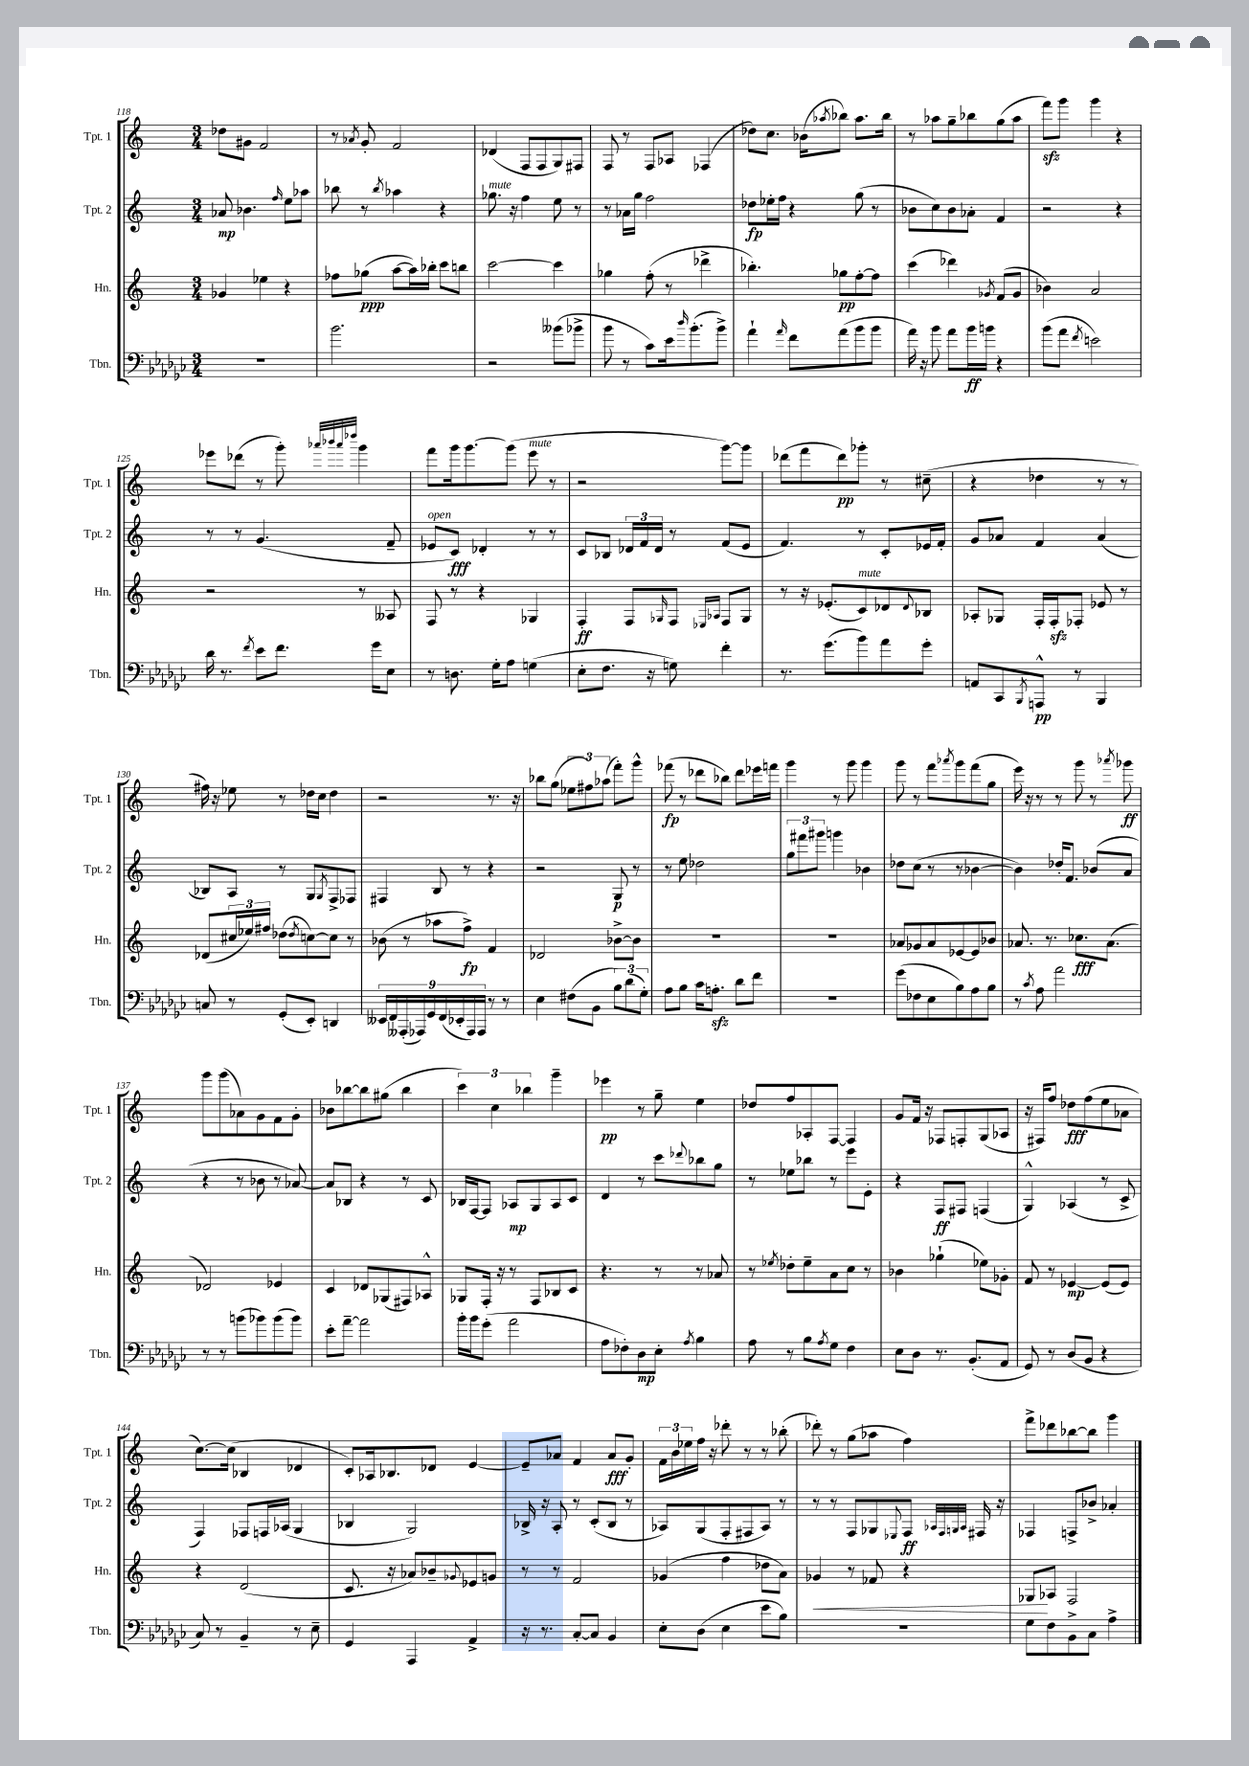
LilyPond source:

<<
\new StaffGroup <<
\new Staff = "s0" \with { instrumentName = "Tpt. 1" shortInstrumentName = "Tpt. 1" } {
    \clef treble \key c \major \numericTimeSignature \time 3/4
    des''8 gis'8 f'2 |
    r8 \acciaccatura { aes'8 } g'8-. f'2 |
    des'4( f8 f8 g8) fis8 |
    f8 r8 f8 aes8 fes4( |
    des''8) c''8. bes'16( \acciaccatura { aes''8 } bes''8) aes''8. bes''16 |
    r8 aes''8 g''8-- bes''8 g''8( aes''8 |
    f'''8\sfz) g'''8 g'''4 r4 |
    ees'''8 des'''8( r8 g'''8-.) \grace { aes'''32 bes'''32 aes'''32 des''''32 } g'''4 |
    f'''8 g'''16 g'''8.~ g'''8( e'''8^\markup { \italic "mute" } r8 |
    r2 g'''8~) g'''8 |
    des'''8( f'''8 des'''8\pp) ges'''8-. r8 cis''8--( |
    r4 des''4 r8 r8 |
    fis''16) r16 ees''8 r8 des''16 c''16 des''4 |
    r2 r8. r16 |
    bes''8 g''8( \tuplet 3/2 { ees''8 fis''8) aes''8( } f'''8-.) g'''8-^ |
    fes'''8\fp( r8 des'''8 bes''8) des'''8 ees'''16 f'''16 |
    g'''4 r8 g'''8 g'''4 |
    g'''8 r8 f'''8 \acciaccatura { aes'''8 } g'''8 f'''8( g''8 |
    e'''16) r16 r8 r8 g'''8 r8 \acciaccatura { aes'''8 } ges'''8\ff |
    g'''8 g'''8( aes'8) g'8 f'8 g'8-. |
    bes'8 bes''8~ bes''8 gis''8( bes''4 |
    \tuplet 3/2 { c'''4) c''4 bes''4 } g'''4-- |
    ees'''4\pp r8 g''8-- e''4 |
    des''8 f''8 aes8-. f8~ f4 |
    g'8 f'16 r16 fes8 f8-. g8( aes8 |
    r16 fis16) f''8 des''8\fff f''8( e''8 aes'8 |
    c''8.~) c''16( bes4 des'4 |
    c'8-.) aes16 bes8. des'8 e'4~ |
    e'8-- aes'8 f'4 aes'8\fff g'8-. |
    \tuplet 3/2 { f'16 b'16 ees''16 } f''16 r16 des'''8-. r8 r8 bes''8-.( |
    des'''8-.) r8 g''8( aes''8 f''4) |
    f'''8-> des'''8 bes''8~ bes''8 g'''4 \bar "|." |
}
\new Staff = "s1" \with { instrumentName = "Tpt. 2" shortInstrumentName = "Tpt. 2" } {
    \clef treble \key c \major \numericTimeSignature \time 3/4
    aes'8\mp bes'4. \grace { f''16 } e''8 aes''8 |
    bes''8 r8 \acciaccatura { bes''8 } aes''4 r4 |
    ges''8.^\markup { \italic "mute" } r16 f''4 e''8 r8 |
    r8 aes'16 g''16 f''2 |
    des''8\fp ees''16-. f''16 r4 g''8( r8 |
    bes'8 c''8) bes'8 aes'8-. f'4 |
    r2 r4 |
    r8 r8 g'4.( f'8-- |
    ees'8^\markup { \italic "open" } c'8\fff) des'4-. r8 r8 |
    c'8 bes8 \tuplet 3/2 { des'16 f'16 des'16 } r8 f'8( e'8 |
    f'4.) r8 c'8-. ees'16 f'16-. |
    g'8 aes'8 f'4 aes'4( |
    bes8) a8 r8 g8 \acciaccatura { g8 } f8-> fes8 |
    fis4 b8 r8 r4 |
    r2 g8\p r8 |
    r8 e''8 des''2 |
    \tuplet 3/2 { g''8 fis'''8 gis'''8 } g'''4 bes'4 |
    des''8 c''8( r8 r8 bes'4~ |
    bes'4) des''16-. f'8. bes'8( a'8 |
    r4 r8 bes'8 r8 aes'8~) |
    aes'8 bes8 r4 r8 c'8 |
    bes16 f16~ f8 aes8\mp g8 aes8 c'8 |
    d'4 r8 c'''8 \appoggiatura { des'''8 } bes''8 g''8 |
    r8 ees''8 bes''8 r8 e'''8 e'8-. |
    r4 f8\ff fis8 f4( |
    g4-^) aes4( r8 c'8-> |
    f4) fes8 f16 aes16( g4 |
    bes4 g2) |
    bes16-> r16 a8-. r8 c'8-.( bes8 r8 |
    aes8) g8( f8-. fis8 aes8) r8 |
    r8 r8 f8 ges8 \appoggiatura { ees8 } f8\ff \grace { aes32 f32 g32 aes32 } fis16 r16 |
    fes4 f8-> bes'8-> aes'4-. \bar "|." |
}
\new Staff = "s2" \with { instrumentName = "Hn." shortInstrumentName = "Hn." } {
    \clef treble \key c \major \numericTimeSignature \time 3/4
    ges'4 ees''4 r4 |
    fes''8 ges''8\ppp( a''8~ a''16) bes''16-. c'''8 b''8 |
    c'''2~ c'''4 |
    ges''4 f''8-.( r8 des'''4-> |
    bes''4.-.) ges''8\pp f''8~-. f''8 |
    c'''4( des'''4) \acciaccatura { ges'8 } f'8( ges'8 |
    bes'4) a'2 |
    r2 r8 aeses8 |
    f8 r8 r4 ges4 |
    f4-.\ff f8 \grace { ges16 } f8 \grace { ees16 aes16 } f8 ges8 |
    r8 r16 ees'8.-.( c'8^\markup { \italic "mute" }) des'8 \appoggiatura { des'8 } bes8 |
    aes8-. ges8 f16-. f16-.\sfz fes8-. ees'8 r8 |
    des'8( \tuplet 3/2 { cis''16 ees''16) fis''16 } des''8( \acciaccatura { des''8 } c''8~) c''8 r8 |
    bes'8( r8 aes''8 f''8->\fp) f'4 |
    des'2 bes'8~-> bes'8 |
    R2. |
    R2. |
    aes'8 ges'8 aes'8 ees'8~ ees'8 bes'8 |
    aes'8. r8. ces''8.\fff aes'8.( |
    des'2) ees'4 |
    c'4 des'8 ges8( fis8) aes8-^ |
    ges8 f16-. r16 r8 f8 bes8 c'8 |
    r4. r8 r8 aes'8 |
    r8 \acciaccatura { ees''8 } des''8-. ees''8-- a'8 c''8 r8 |
    bes'4 ges''4-!( ees''8) ges'8-. |
    f'8 r8 ees'4~\mp ees'8( ees'8) |
    r4 d'2( |
    c'8. r16 aes'8) bes'8-- \appoggiatura { ges'8 } ees'8 g'8 |
    r8 r8 f'2 |
    ges'4( f''4 des''8 a'8) |
    ges'4\< r8 fes'8 r4 |
    ges8\! aes8 f2 \bar "|." |
}
\new Staff = "s3" \with { instrumentName = "Tbn." shortInstrumentName = "Tbn." } {
    \clef bass \key ges \major \numericTimeSignature \time 3/4
    R2. |
    bes'2. |
    r2 beses'8( bes'8-> |
    bes'8 r8 ces'8) ees'16 \grace { des''16 } bes'8.-.( bes'8->) |
    aes'4-! \grace { aes'16 } f'8 aes'8( bes'8 bes'8 |
    aes'16) r16 bes'8 aes'8 bes'16\ff b'16 r4 |
    bes'8( aes'8 \acciaccatura { f'8 } e'2) |
    des'16 r8. \acciaccatura { f'8 } ees'8 f'8. ges'16 ees8 |
    r8 d8. ges16-. aes8 g4( |
    ees8-. f8. r16 g8) f'4-. |
    r8. ges'8.( bes'8) aes'8 ges'8-. |
    a,8 ces,8 \acciaccatura { bes,,8 } a,,8-^\pp r8 bes,,4 |
    c8 r8 ges,8-.( ees,8-.) d,4 |
    \tuplet 9/8 { eeses,16 f,16 aeses,,16-.( aes,,16) ges,16 f,16( ees,16-. aes,,16) aes,,16 } r8 r8 |
    ees4 fis8( bes,8 \tuplet 3/2 { bes8) des'8( ges8-.) } |
    aes8 bes8 ces'16 a8.-.\sfz des'8 f'8 |
    R2. |
    ges'8( fes8 ees8 bes8) aes8 bes8 |
    r8 \acciaccatura { ces'8 } aes8 aes'2 |
    r8 r8 b'8( bes'8) bes'8( bes'8) |
    ees'8-. aes'8~-- aes'2 |
    bes'16-. bes'16 ges'8-.( aes'2 |
    aes8 fes8-.) des8\mp ees8-. \acciaccatura { aes8 } bes4 |
    aes8 r8 bes8 \acciaccatura { aes8 } ges8 f4 |
    ees8 des8 r8. bes,8.-.( aes,8 |
    ges,8) r8 des8( bes,8 r4 |
    ces8) r8 bes,4-- r8 ees8-- |
    ges,4 aes,,4 aes,4-> |
    r16 r8. ces8~-. ces8 bes,4 |
    ees8-. des8( ees4 ees'8 bes8) |
    R2. |
    ges8 f8 bes,8-> ces8 aes4-> \bar "|." |
}
>>
>>
\layout { \context { \Score currentBarNumber = #118 } }
